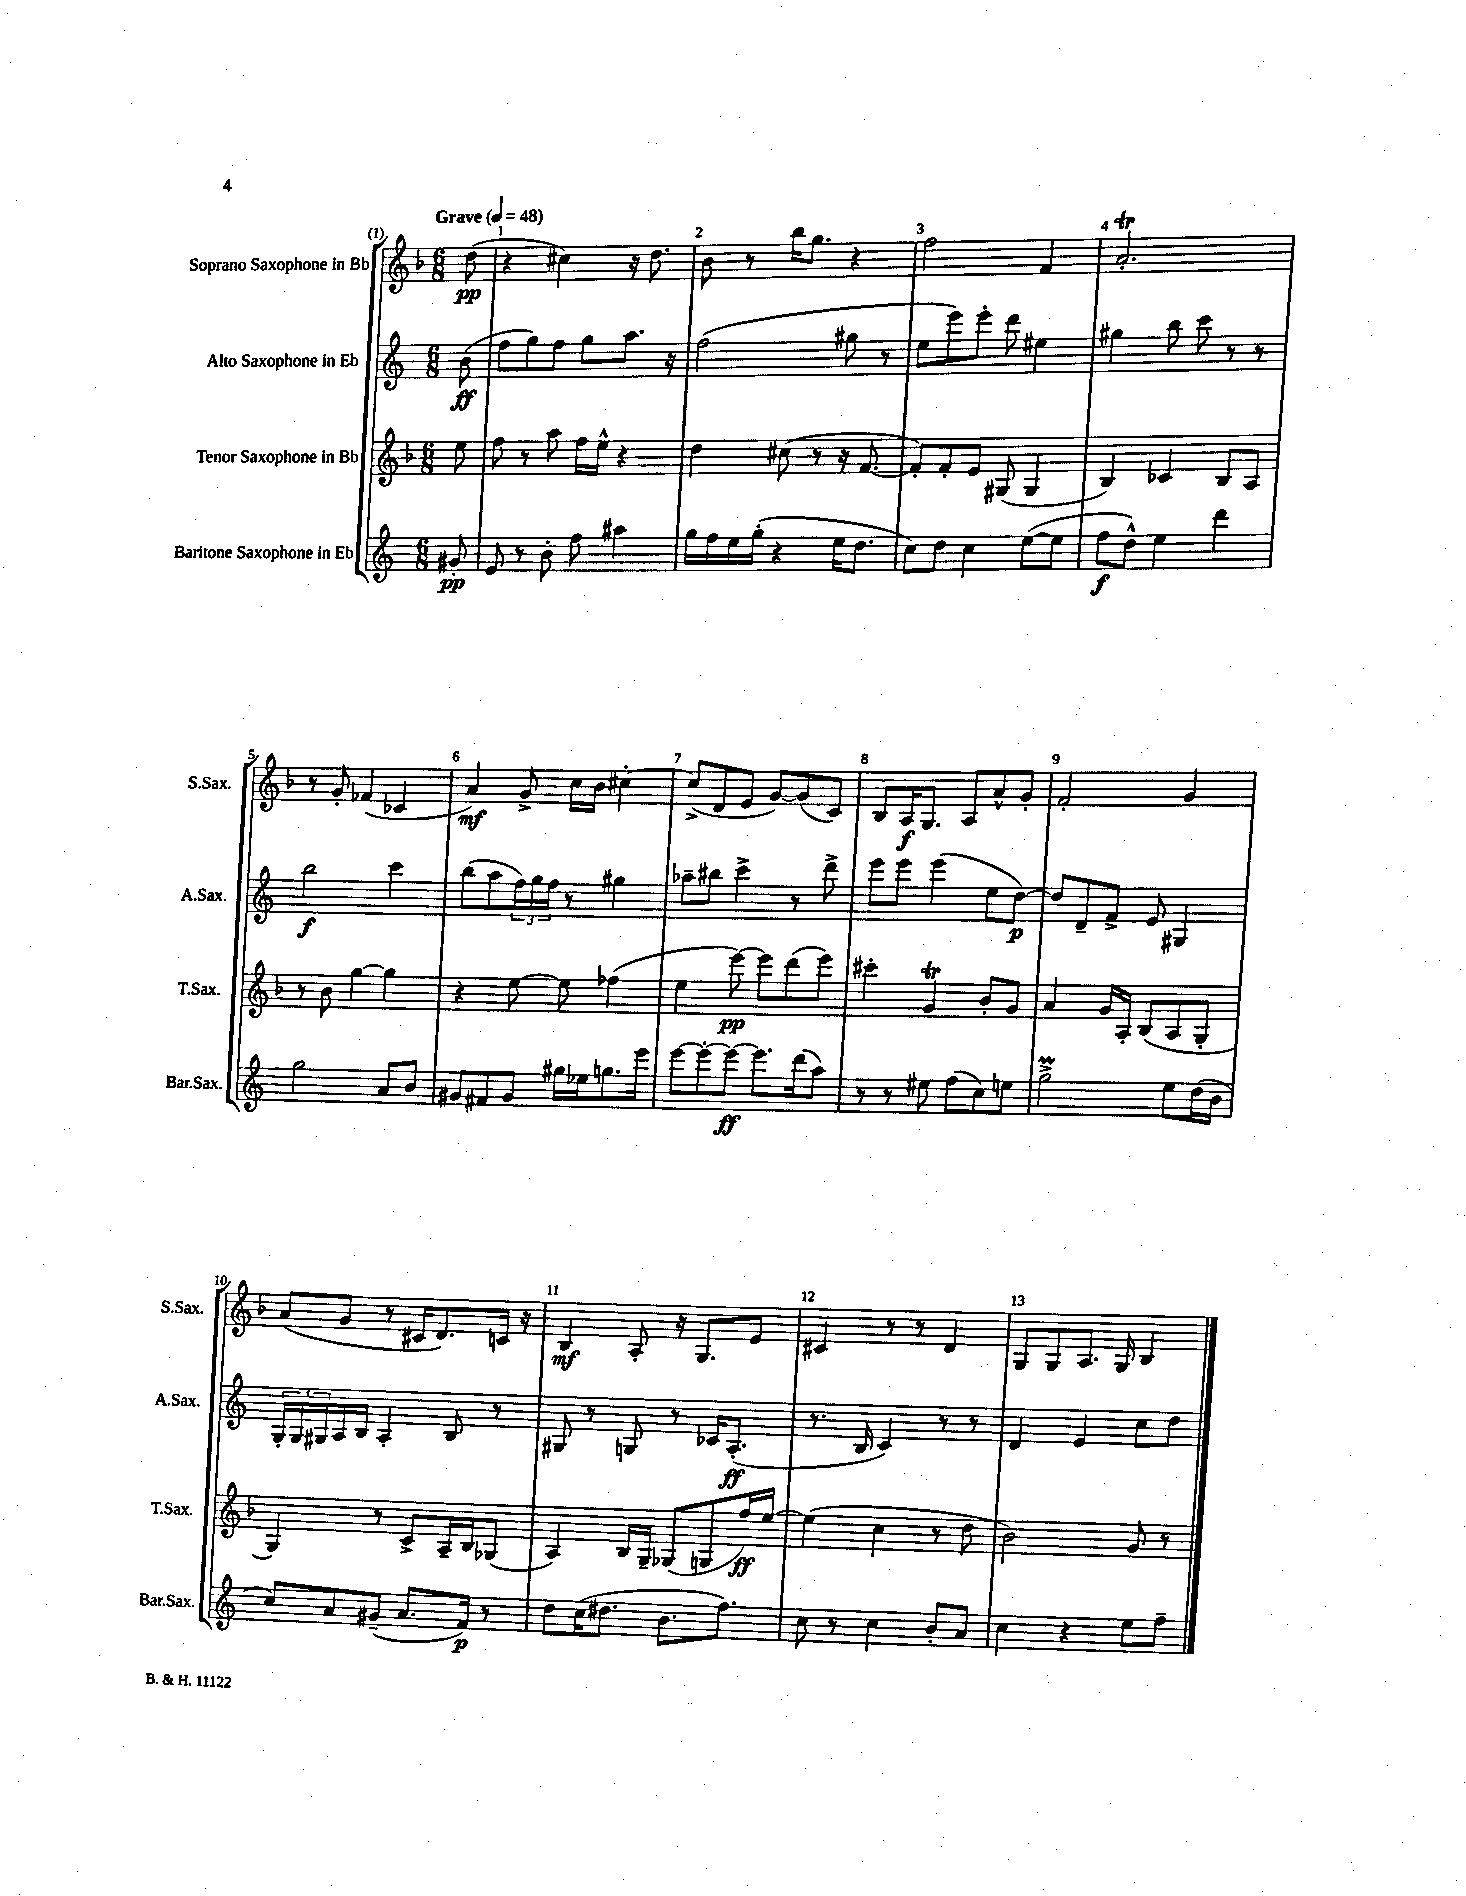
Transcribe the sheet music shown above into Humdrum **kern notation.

**kern	**dynam	**kern	**dynam	**kern	**dynam	**kern	**dynam
*part4	*part4	*part3	*part3	*part2	*part2	*part1	*part1
*staff4	*staff4	*staff3	*staff3	*staff2	*staff2	*staff1	*staff1
*I"Baritone Saxophone in Eb	*	*I"Tenor Saxophone in Bb	*	*I"Alto Saxophone in Eb	*	*I"Soprano Saxophone in Bb	*
*I'Bar.Sax.	*	*I'T.Sax.	*	*I'A.Sax.	*	*I'S.Sax.	*
*clefG2	*	*clefG2	*	*clefG2	*	*clefG2	*
*k[]	*	*k[b-]	*	*k[]	*	*k[b-]	*
*M6/8	*	*M6/8	*	*M6/8	*	*M6/8	*
*MM48	*	*MM48	*	*MM48	*	*MM48	*
=	=	=	=	=	=	=	=
!	!	!	!	!	!	!LO:TX:a:B:t=Grave	!
8g#X'/	pp	8ee\	.	(8b\	ff	(8dd\	pp
=1	=1	=1	=1	=1	=1	=1	=1
8e/	.	8ff\	.	8ff\L	.	4r	.
8r	.	8r	.	8gg\)	.	.	.
8b'\	.	8aa\	.	8ff\J	.	4cc#X\)	.
8ff\	.	16ff\LL	.	8gg\L	.	.	.
.	.	16ee^^\JJ	.	.	.	.	.
4aa#X\	.	4r	.	8.aa\J	.	16r	.
.	.	.	.	.	.	8.dd\	.
.	.	.	.	16r	.	.	.
=2	=2	=2	=2	=2	=2	=2	=2
16gg\LL	.	4dd\	.	(2ff\	.	8b-\	.
16ff\	.	.	.	.	.	.	.
16ee\	.	.	.	.	.	8r	.
(16gg'\JJ	.	.	.	.	.	.	.
4r	.	(8cc#X\	.	.	.	16bb-\KL	.
.	.	.	.	.	.	8.gg\J	.
.	.	8r	.	.	.	.	.
16ee\KL	.	16r	.	8gg#X\	.	4r	.
8.dd\J	.	[8.f/	.	.	.	.	.
.	.	.	.	8r	.	.	.
=3	=3	=3	=3	=3	=3	=3	=3
8cc\L)	.	8f'/L])	.	8ee\L	.	2ff\	.
8dd\J	.	8f'/	.	8eee\)	.	.	.
4cc\	.	8e/J	.	8eee'\J	.	.	.
.	.	(8G#X/	.	8ddd\	.	.	.
([8ee\L	.	4G#/	.	4ee#X\	.	4f/	.
8ee\J]	.	.	.	.	.	.	.
=4	=4	=4	=4	=4	=4	=4	=4
8ff\L	f	4B-/)	.	4gg#X\	.	2.at'/	.
8dd^^\J)	.	.	.	.	.	.	.
4ee\	.	4c-X/	.	8bb\	.	.	.
.	.	.	.	8ccc\	.	.	.
4ddd\	.	8B-/L	.	8r	.	.	.
.	.	8A/J	.	8r	.	.	.
!!LO:LB:g=z
=5	=5	=5	=5	=5	=5	=5	=5
2gg\	.	8r	.	2bb\	f	8r	.
.	.	8b-\	.	.	.	8g'/	.
.	.	[4gg\	.	.	.	(4f-X/	.
8a/L	.	4gg\]	.	4ccc\	.	4c-X/	.
8b/J	.	.	.	.	.	.	.
=6	=6	=6	=6	=6	=6	=6	=6
8g#X/L	.	4r	.	(8bb\L	.	4a/)	mf
8f#X/	.	.	.	8aa\	.	.	.
8g#/J	.	[8ee\	.	24ff\L)	.	8g^/	.
.	.	.	.	24gg\	.	.	.
.	.	.	.	24ff\JJ	.	.	.
16gg#X\LL	.	8ee\]	.	8r	.	16cc\LL	.
16ee-X\J	.	.	.	.	.	16b-\JJ	.
8.ggn\	.	(4ff-X\	.	4gg#X\	.	[4cc#X'\	.
16eee\Jk	.	.	.	.	.	.	.
=7	=7	=7	=7	=7	=7	=7	=7
[8eee\L	.	4ee\	.	8aa-X~\L	.	(8cc#^/L]	.
8eee'\_	.	.	.	8bb#X\J	.	8d/	.
8eee\J_	ff	[8eee\)	pp	4ccc^\	.	8e/J	.
8.eee\L]	.	8eee\L]	.	.	.	[8g/L)	.
.	.	(8ddd\	.	8r	.	(8g/]	.
(16ddd\k	.	.	.	.	.	.	.
8aa\J)	.	8eee\J)	.	8ddd^\	.	8c/J)	.
=8	=8	=8	=8	=8	=8	=8	=8
8r	.	4ccc#X'\	.	8eee\L	.	8B-/L	.
8r	.	.	.	8eee\J	.	16A/K	f
.	.	.	.	.	.	8.G/J	.
8ee#X\	.	4gT/	.	(4eee\	.	.	.
(8ff\L	.	.	.	.	.	8A/L	.
8cc\)	.	8b-'/L	.	8ee\L	.	8a^^/	.
8een\J	.	8g/J	.	[8dd\J)	p	8g'/J	.
=9	=9	=9	=9	=9	=9	=9	=9
2ggM^\	.	4a/	.	8dd/L]	.	2f'/	.
.	.	.	.	8d~/	.	.	.
.	.	16g/LL	.	8f^/J	.	.	.
.	.	16A'/JJ	.	.	.	.	.
.	.	(8B-/L	.	8e/	.	.	.
8ee\L	.	8A/	.	4G#X/	.	4g/	.
(16dd\L	.	8G'/J	.	.	.	.	.
16b\JJ	.	.	.	.	.	.	.
!!LO:LB:g=z
=10	=10	=10	=10	=10	=10	=10	=10
8cc/L)	.	4G/)	.	24G'/LL	.	(8a/L	.
.	.	.	.	24G/	.	.	.
.	.	.	.	24G#X/	.	.	.
8a/	.	.	.	16A/	.	8g/J	.
.	.	.	.	16B/JJ	.	.	.
(8g#X~/J	.	8r	.	4A'/	.	8r	.
8.a/L	.	8c^/L	.	.	.	16c#X/KL	.
.	.	.	.	.	.	8.d/)	.
.	.	16A~/L	.	8B/	.	.	.
16f/Jk)	p	16B-/J	.	.	.	.	.
8r	.	(8G-X/J	.	8r	.	16cn/Jk	.
.	.	.	.	.	.	16r	.
=11	=11	=11	=11	=11	=11	=11	=11
8dd\L	.	4A/)	.	8G#X/	.	4B-/	mf
(16cc\K	.	.	.	8r	.	.	.
8.dd#X\J	.	.	.	.	.	.	.
.	.	16B-/LL	.	8Gn/	.	8A'/	.
.	.	16G~/JJ	.	.	.	.	.
8.b\L	.	(8G-X/L	.	8r	.	16r	.
.	.	.	.	.	.	8.G/L	.
.	.	8Gn/	.	16c-X/KL	.	.	.
8.ff\J)	.	.	.	(8.A'/J	ff	.	.
.	.	16ff/L)	ff	.	.	8e/J	.
.	.	[16ee/JJ	.	.	.	.	.
=12	=12	=12	=12	=12	=12	=12	=12
8cc\	.	(4ee\]	.	8.r	.	4c#X/	.
8r	.	.	.	.	.	.	.
.	.	.	.	16B/	.	.	.
4cc\	.	4cc\	.	4c/)	.	8r	.
.	.	.	.	.	.	8r	.
8b'/L	.	8r	.	8r	.	4d/	.
8a/J	.	8dd\	.	8r	.	.	.
=13	=13	=13	=13	=13	=13	=13	=13
4cc\	.	2b-\)	.	4d/	.	8G/L	.
.	.	.	.	.	.	8G/	.
4r	.	.	.	4e/	.	8.A/J	.
.	.	.	.	.	.	16G/	.
8ee\L	.	8g/	.	8cc\L	.	4B-/	.
8ff~\J	.	8r	.	8dd\J	.	.	.
==	==	==	==	==	==	==	==
*-	*-	*-	*-	*-	*-	*-	*-
